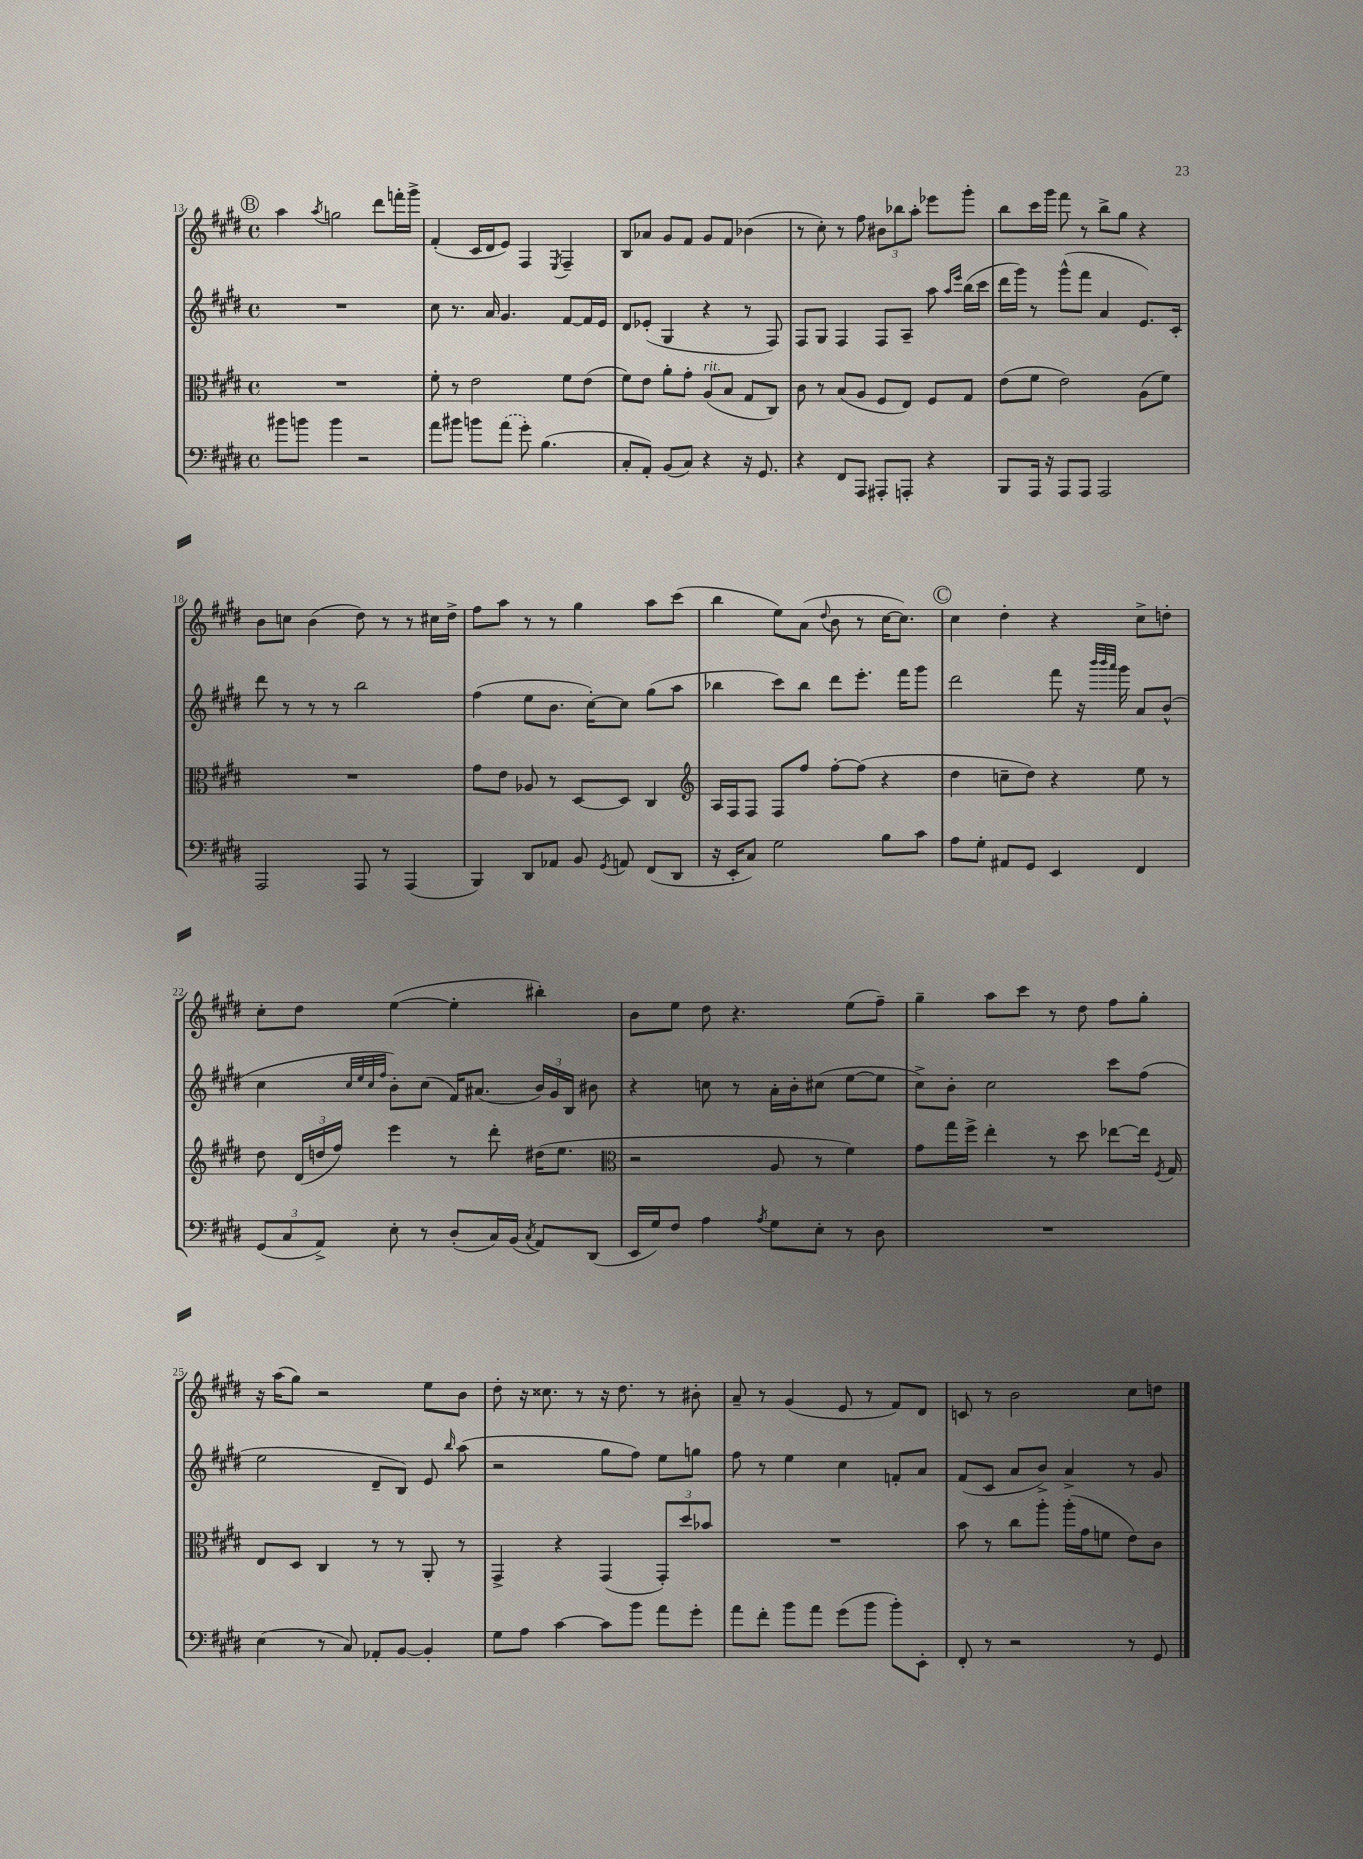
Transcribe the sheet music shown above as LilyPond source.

<<
\new StaffGroup <<
\new Staff = "s0" {
    \clef treble \key e \major \defaultTimeSignature \time 4/4
    \autoBeamOff \mark \markup { \circle "B" } a''4 \acciaccatura { a''8 } g''2 dis'''8[ f'''16-. gis'''16]-> |
    fis'4-.( cis'16[ dis'16 e'8]) fis4 \acciaccatura { e8 } fis4-- |
    b8[ aes'8] gis'8[ fis'8] gis'8[ fis'8] bes'4( |
    r8 cis''8-.) r8 fis''8 \tuplet 3/2 { bis'8[ bes''8 a''8]-. } ees'''8[ gis'''8]-. |
    b''8[ cis'''16 gis'''16] fis'''8 r8 b''8[-> gis''8] r4 |
    b'8[ c''8] b'4( dis''8) r8 r8 cis''16[ dis''16]-> |
    fis''8[ a''8] r8 r8 gis''4 a''8[ cis'''8]( |
    b''4 e''8[) a'8]( \appoggiatura { dis''8 } b'8 r8 cis''16[~ cis''8.]) |
    \mark \markup { \circle "C" } cis''4 dis''4-. r4 cis''8[-> d''8]-. |
    cis''8[-. dis''8] e''4~( e''4-. bis''4-.) |
    b'8[ e''8] dis''8 r4. e''8[( fis''8]--) |
    gis''4-- a''8[ cis'''8] r8 dis''8 fis''8[ gis''8]-. |
    r16 a''16[( gis''8]) r2 e''8[ b'8] |
    dis''8-. r16 cisis''8. r8 r16 dis''8. r8 bis'8-. |
    a'8-- r8 gis'4( e'8 r8 fis'8[) dis'8] |
    c'8 r8 b'2 cis''8[ d''8] \bar "|." |
}
\new Staff = "s1" {
    \clef treble \key e \major \defaultTimeSignature \time 4/4
    \autoBeamOff \mark \markup { \circle "B" } R1 |
    cis''8 r8. a'16 gis'4. fis'8[~ fis'16 e'16] |
    dis'8[ ees'8]-.( gis4 r4 r8 fis8) |
    fis8[ gis8] fis4 fis8[ a8]-- a''8 \grace { a''16[ e'''16] } b''16[( cis'''16] |
    dis'''16[ gis'''16]) r8 gis'''8[-^( fis'''8] a'4 e'8.[) cis'16]-. |
    dis'''8 r8 r8 r8 b''2 |
    fis''4( e''8[ b'8.] cis''16[~-.) cis''8] gis''8[( a''8] |
    bes''4 cis'''8[) bes''8] dis'''8[ e'''8.]-. fis'''16[ gis'''8] |
    \mark \markup { \circle "C" } dis'''2 fis'''8 r16 \grace { b'''32[ b'''32 a'''32] } gis'''16 a'8[ b'8]-^( |
    cis''4 \grace { cis''32[ e''32 cis''32 fis''32] } b'8[-.) cis''8]( fis'16[) ais'8.]( \tuplet 3/2 { b'16[) gis'16 b16] } bis'8 |
    r4 c''8 r8 a'16[-. b'16-. cis''8]( e''8[~ e''8] |
    cis''8[->) b'8]-. cis''2 cis'''8[ fis''8]( |
    e''2 dis'8[-- b8]) e'8 \grace { b''16 } a''8( |
    r2 gis''8[ fis''8]) e''8[ g''8] |
    fis''8 r8 e''4 cis''4 f'8[-. a'8] |
    fis'8[( cis'8] a'8[ b'8]->) a'4-> r8 gis'8 \bar "|." |
}
\new Staff = "s2" {
    \clef alto \key e \major \defaultTimeSignature \time 4/4
    \autoBeamOff \mark \markup { \circle "B" } R1 |
    fis'8-. r8 e'2 fis'8[ e'8]( |
    fis'8[) e'8] a'8[-. gis'8]-. a8[^\markup { \italic "rit." }( b8] gis8[ cis8]) |
    cis'8 r8 b8[( a8] fis8[ e8]) fis8[ gis8] |
    e'8[( fis'8] e'2) a8[( fis'8]) |
    R1 |
    gis'8[ e'8] aes8 r8 dis8[~ dis8] cis4 |
    \clef treble a16[ fis16 fis8] fis8[ fis''8] fis''8[~-. fis''8]( r4 |
    \mark \markup { \circle "C" } dis''4 c''8[-- dis''8]) r4 e''8 r8 |
    dis''8 \tuplet 3/2 { dis'16[( d''16 fis''16]) } e'''4 r8 dis'''8-. dis''16[( e''8.] |
    \clef alto r2 a8 r8 fis'4) |
    gis'8[ gis''16 fis''16]-> e''4-. r8 dis''8 ees''8[~ ees''16] \acciaccatura { fis8 } gis16 |
    e8[ dis8] cis4 r8 r8 a,8-. r8 |
    gis,4-> r4 gis,4( \tuplet 3/2 { gis,8[-.) dis''8 bes'8] } |
    R1 |
    b'8 r8 cis''8[ a''8]-. a''16[-.( gis'16 f'8] e'8[) cis'8] \bar "|." |
}
\new Staff = "s3" {
    \clef bass \key e \major \defaultTimeSignature \time 4/4
    \autoBeamOff \mark \markup { \circle "B" } bis'8[ b'8] b'4 r2 |
    a'8[ bis'8] b'8[ \once \slurDashed a'8]( gis'8-.) b4.( |
    cis8[-. a,8]-.) b,8[( cis8]) r4 r16 gis,8. |
    r4 fis,8[ a,,8] ais,,8[-. a,,8]-. r4 |
    b,,8[ a,,16] r16 a,,8[ a,,8] a,,2 |
    a,,2 a,,8 r8 a,,4( |
    b,,4) dis,8[ aes,8] b,8 \acciaccatura { gis,8 } a,8 fis,8[( dis,8] |
    r16 e,16[-. cis8]) gis2 b8[ cis'8] |
    \mark \markup { \circle "C" } a8[ gis8]-. ais,8[ gis,8] e,4 fis,4 |
    \tuplet 3/2 { gis,8[( cis8 a,8]->) } e8-. r8 dis8[-.( cis16) b,16]( \acciaccatura { cis8 } a,8[) dis,8]( |
    e,16[ gis16) fis8] a4 \acciaccatura { a8 } gis8[ e8]-. r8 dis8 |
    R1 |
    e4( r8 cis8) aes,8[-. b,8]~ b,4-. |
    gis8[ a8] cis'4~ cis'8[ b'8] a'8[ gis'8]-. |
    a'8[ fis'8]-. b'8[ a'8] gis'8[( b'8] b'8[-.) e,8]-. |
    fis,8-. r8 r2 r8 gis,8 \bar "|." |
}
>>
>>
\layout { \context { \Score currentBarNumber = #13 } }
